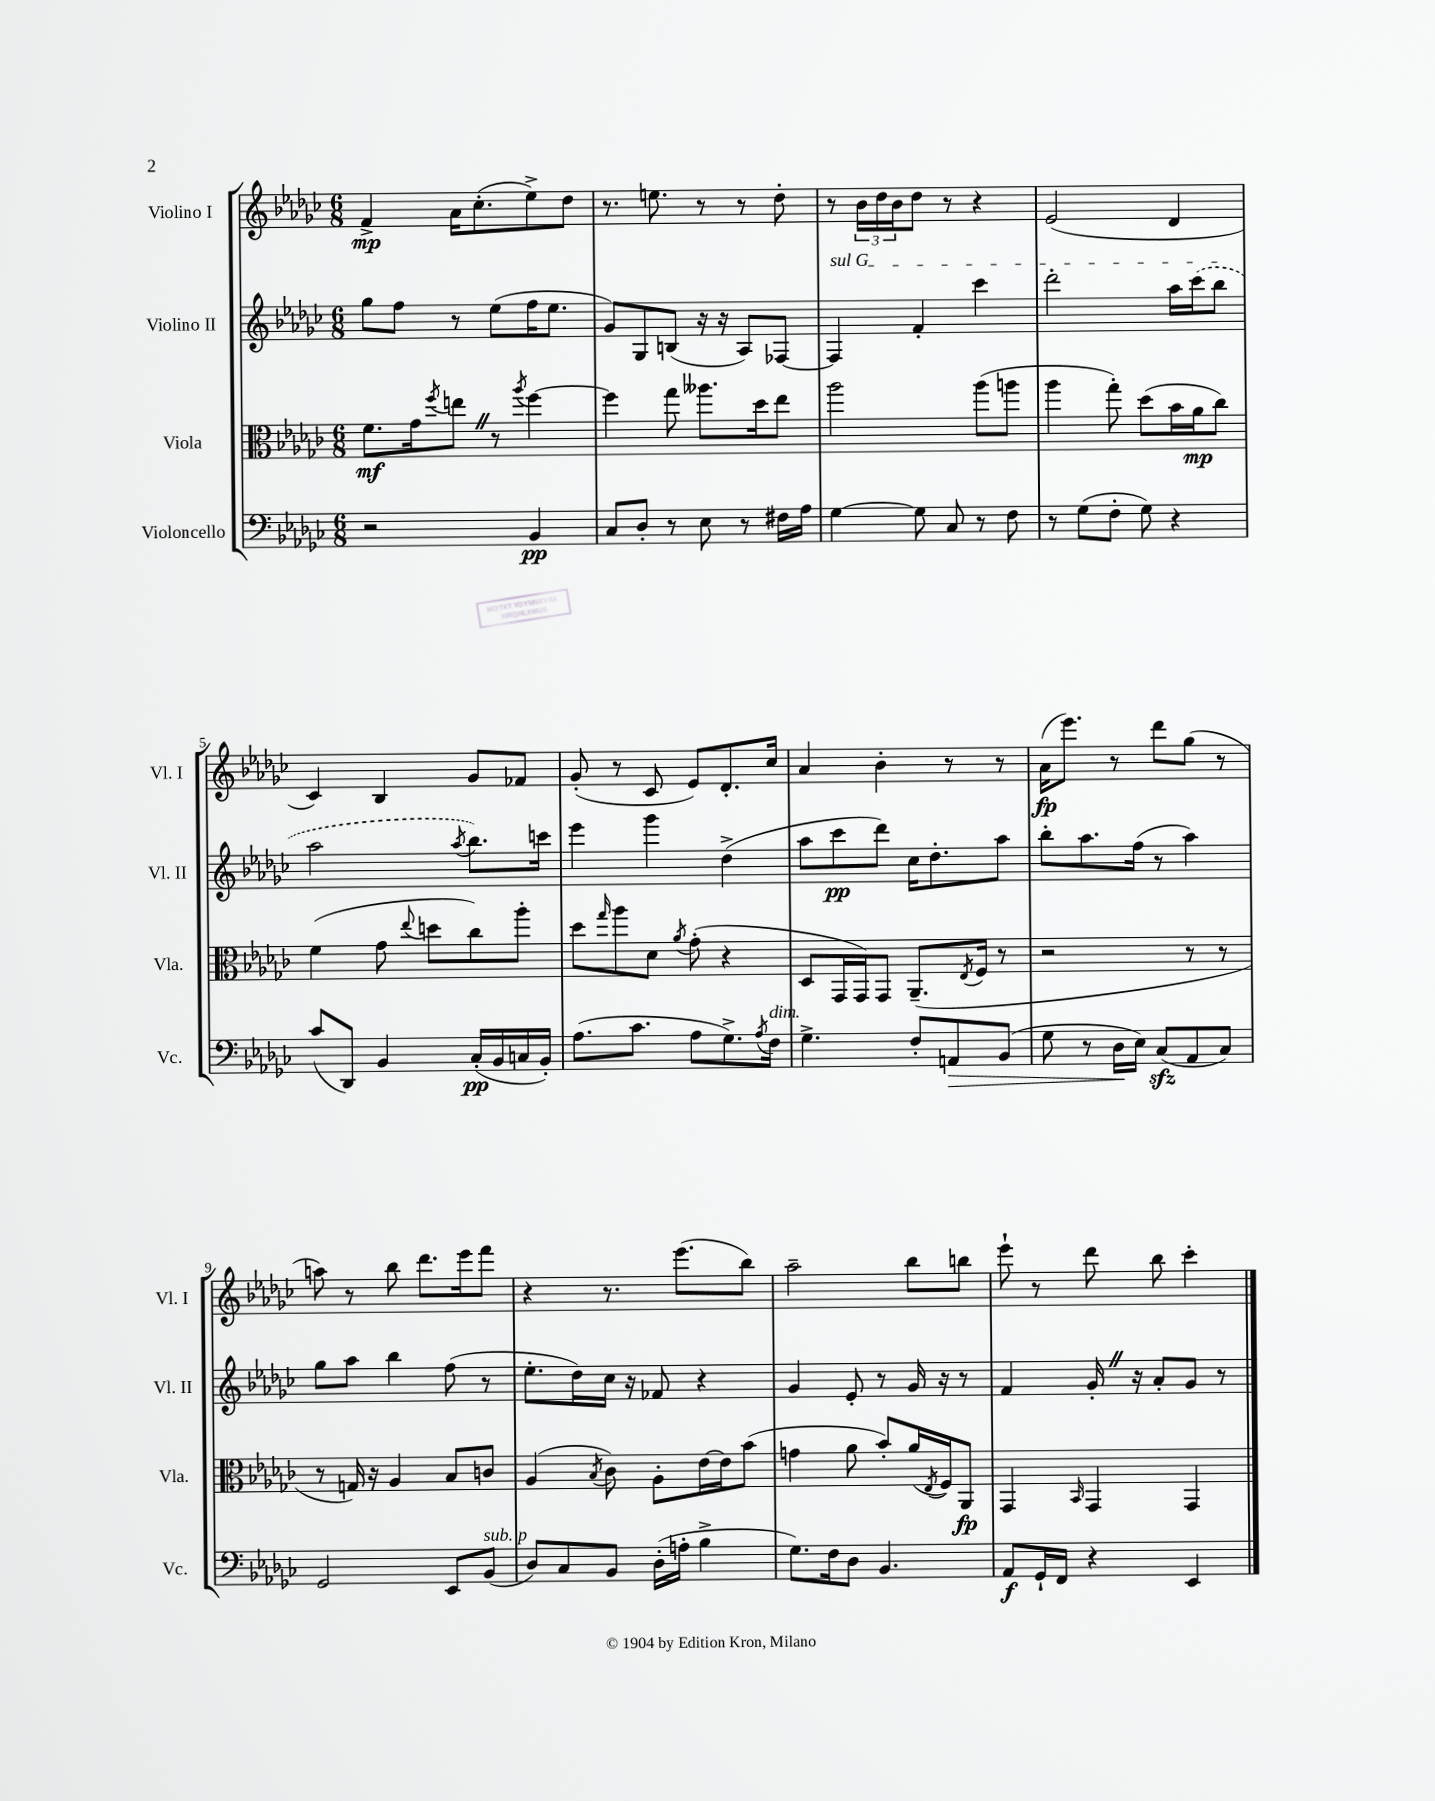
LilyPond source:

<<
\new StaffGroup <<
\new Staff = "s0" \with { instrumentName = "Violino I" shortInstrumentName = "Vl. I" } {
    \clef treble \key ges \major \numericTimeSignature \time 6/8
    f'4->\mp aes'16 ces''8.-.( ees''8->) des''8 |
    r8. e''8. r8 r8 des''8-. |
    r8 \tuplet 3/2 { bes'16 des''16 bes'16 } des''8 r8 r4 |
    ees'2( des'4 |
    ces'4) bes4 ges'8 fes'8 |
    ges'8-.( r8 ces'8 ees'8) des'8.-. ces''16 |
    aes'4 bes'4-. r8 r8 |
    aes'16\fp( ees'''8.) r8 des'''8 ges''8( r8 |
    a''8) r8 bes''8 des'''8. ees'''16 f'''8 |
    r4 r8. ees'''8.( bes''8) |
    aes''2-- bes''8 b''8 |
    ees'''8-! r8 des'''8 bes''8 ces'''4-. \bar "|." |
}
\new Staff = "s1" \with { instrumentName = "Violino II" shortInstrumentName = "Vl. II" } {
    \clef treble \key ges \major \numericTimeSignature \time 6/8
    ges''8 f''8 r8 ees''8( f''16 ees''8. |
    ges'8) ges8 b8( r16 r16 aes8) fes8~ |
    \once \override TextSpanner.bound-details.left.text = \markup { \italic "sul G" } fes4\startTextSpan f'4-. ces'''4 |
    des'''2-. aes''16 \once \slurDashed ces'''16( bes''8\stopTextSpan |
    aes''2 \acciaccatura { aes''8 } bes''8.) c'''16 |
    ees'''4 ges'''4 des''4->( |
    aes''8 ces'''8\pp des'''8) ces''16 des''8.-. aes''8 |
    bes''8-. aes''8. f''16( r8 aes''4) |
    ges''8 aes''8 bes''4 f''8( r8 |
    ees''8.-. des''16) ces''16 r16 fes'8 r4 |
    ges'4 ees'8-. r8 ges'16 r16 r8 |
    f'4 ges'16-. \once \override BreathingSign.text = \markup { \musicglyph "scripts.caesura.straight" } \breathe r16 aes'8-. ges'8 r8 \bar "|." |
}
\new Staff = "s2" \with { instrumentName = "Viola" shortInstrumentName = "Vla." } {
    \clef alto \key ges \major \numericTimeSignature \time 6/8
    f'8.\mf ges'16 \acciaccatura { f''8 } e''8 \once \override BreathingSign.text = \markup { \musicglyph "scripts.caesura.straight" } \breathe r8 \acciaccatura { aes''8 } f''4~ |
    f''4 ges''8 aeses''8. des''16 ees''8 |
    aes''2 aes''8( a''8 |
    aes''4 ges''8-.) des''8( bes'16 aes'16\mp ces''8) |
    f'4( ges'8 \appoggiatura { ees''8 } d''8 ces''8) aes''8-. |
    des''8 \grace { ges''16 } aes''8 des'8 \acciaccatura { aes'8 } ges'8-.( r4 |
    des8 ges,16 ges,16) ges,8 aes,8.--( \acciaccatura { ees8 } f16 r8 |
    r2 r8 r8 |
    r8 g16) r16 aes4 bes8 c'8 |
    aes4( \acciaccatura { bes8 } ces'8) aes8-. ees'16~ ees'16 bes'8( |
    g'4 aes'8 bes'8-.) aes'16( \acciaccatura { ees8 } f16) aes,8\fp |
    ges,4 \grace { bes,16 } ges,4 ges,4 \bar "|." |
}
\new Staff = "s3" \with { instrumentName = "Violoncello" shortInstrumentName = "Vc." } {
    \clef bass \key ges \major \numericTimeSignature \time 6/8
    r2 bes,4\pp |
    ces8 des8-. r8 ees8 r8 fis16 aes16 |
    ges4~ ges8 ces8 r8 f8 |
    r8 ges8( f8-. ges8) r4 |
    ces'8( des,8) bes,4 ces16-.\pp( bes,16 c16 bes,16-.) |
    aes8.( ces'8. aes8 ges8.->) \acciaccatura { aes8 } f16^\markup { \italic "dim." } |
    ges4.-> f8-. a,8\> bes,8( |
    ges8 r8 des16\! ees16) ces8\sfz( aes,8 ces8) |
    ges,2 ees,8 bes,8^\markup { \italic "sub. p" }( |
    des8) ces8 bes,8 des16-.( a16-. bes4-> |
    ges8.) f16 des8 bes,4. |
    aes,8\f ges,16-! f,16 r4 ees,4 \bar "|." |
}
>>
>>
